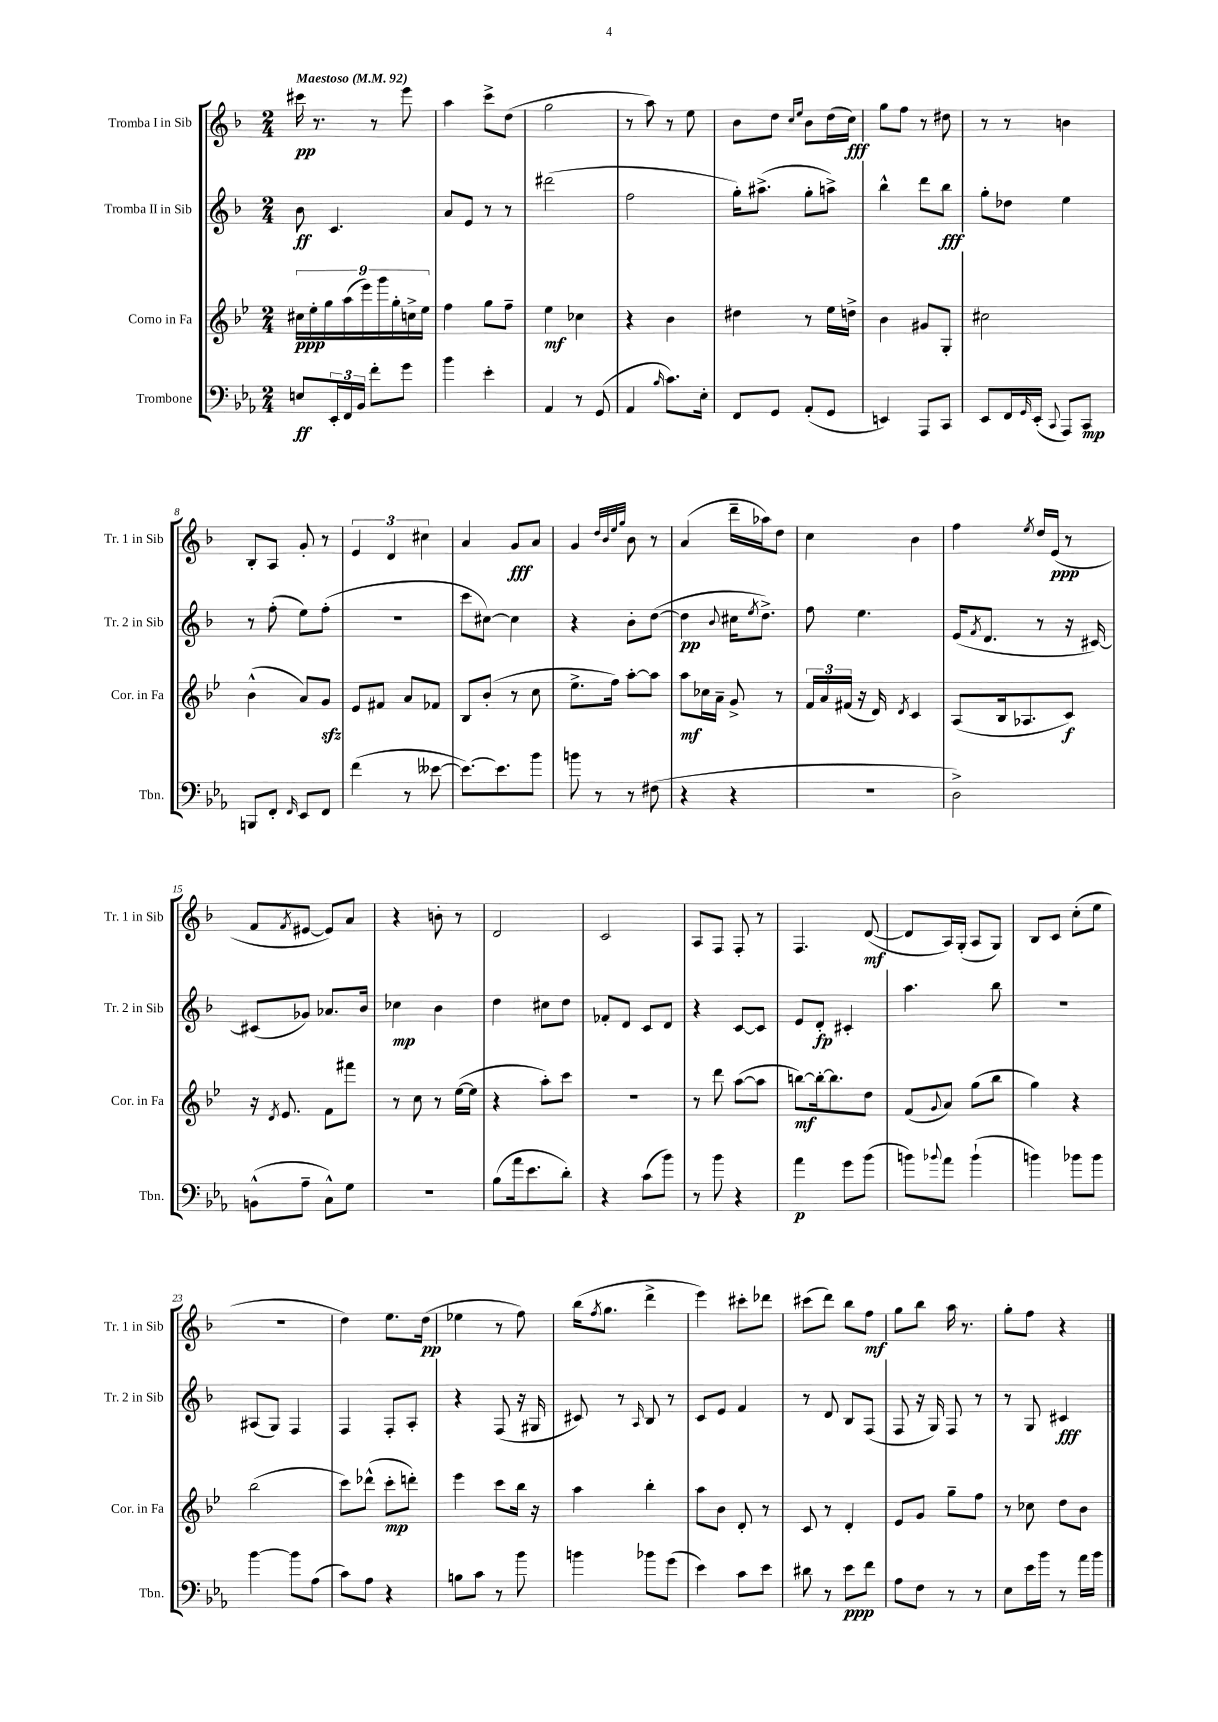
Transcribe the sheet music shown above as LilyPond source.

<<
\new StaffGroup <<
\new Staff = "s0" \with { instrumentName = "Tromba I in Sib" shortInstrumentName = "Tr. 1 in Sib" } {
    \clef treble \key f \major \numericTimeSignature \time 2/4 \tempo "Maestoso" 4 = 92
    cis'''16\pp r8. r8 e'''8 |
    a''4 c'''8-> d''8( |
    g''2 |
    r8 a''8) r8 e''8 |
    bes'8 d''8 \grace { c''16 e''16 } bes'8 d''16( c''16\fff) |
    g''8 f''8 r8 dis''8 |
    r8 r8 b'4 |
    bes8-. a8 g'8-. r8 |
    \tuplet 3/2 { e'4 d'4 cis''4 } |
    a'4 g'8\fff a'8 |
    g'4 \grace { d''32 bes'32 e''32 g''32 } bes'8 r8 |
    a'4( d'''16-- aes''16) d''8 |
    c''4 bes'4 |
    f''4 \acciaccatura { e''8 } d''16 e'16\ppp( r8 |
    f'8 \acciaccatura { f'8 } eis'8~ eis'8) a'8 |
    r4 b'8-. r8 |
    d'2 |
    c'2 |
    a8 f8 f8-. r8 |
    f4. d'8~\mf( |
    d'8 a16) g16-.( a8 g8) |
    bes8 c'8 c''8-.( e''8 |
    R2 |
    d''4) e''8. d''16\pp( |
    ees''4 r8 f''8) |
    bes''16( \acciaccatura { f''8 } g''8. d'''4-> |
    e'''4) cis'''8-. des'''8 |
    cis'''8( d'''8) bes''8 f''8\mf |
    g''8 bes''8 a''16 r8. |
    g''8-. f''8 r4 \bar "|." |
}
\new Staff = "s1" \with { instrumentName = "Tromba II in Sib" shortInstrumentName = "Tr. 2 in Sib" } {
    \clef treble \key f \major \numericTimeSignature \time 2/4
    bes'8\ff c'4. |
    a'8 e'8 r8 r8 |
    dis'''2( |
    f''2 |
    g''16-.) ais''8.->( g''8-. a''8->) |
    bes''4-^ d'''8 bes''8\fff |
    g''8-. des''8 e''4 |
    r8 f''8-.( e''8) f''8-.( |
    r2 |
    c'''8 cis''8~) cis''4 |
    r4 bes'8-. d''8~( |
    d''4\pp \appoggiatura { bes'8 } cis''16 \acciaccatura { e''8 } d''8.->) |
    f''8 e''4. |
    e'16( \acciaccatura { f'8 } d'8. r8 r16 cis'16~) |
    cis'8( ges'8) aes'8. bes'16 |
    ces''4\mp bes'4 |
    d''4 cis''8 d''8 |
    fes'8-. d'8 c'8 d'8 |
    r4 c'8~ c'8 |
    e'8 d'8-.\fp cis'4-. |
    a''4. bes''8 |
    R2 |
    ais8( g8) f4 |
    f4 f8-. a8-. |
    r4 f8( r16 gis16 |
    cis'8) r8 \grace { a16 } bes8 r8 |
    c'8 e'8 f'4 |
    r8 d'8 bes8 f8( |
    f8 r16 g16) f8 r8 |
    r8 g8 cis'4\fff \bar "|." |
}
\new Staff = "s2" \with { instrumentName = "Corno in Fa" shortInstrumentName = "Cor. in Fa" } {
    \clef treble \key bes \major \numericTimeSignature \time 2/4
    \tuplet 9/8 { cis''16\ppp ees''16-. g''16 a''16( ees'''16) g'''16 g''16-. c''16-> ees''16 } |
    f''4 g''8 f''8-- |
    ees''4\mf ces''4 |
    r4 bes'4 |
    dis''4 r8 ees''16 d''16-> |
    bes'4 gis'8 g8-. |
    cis''2 |
    bes'4-^( a'8) g'8\sfz |
    ees'8 fis'8 a'8 fes'8 |
    bes8 bes'8-.( r8 c''8 |
    ees''8.-> f''16) a''8~-. a''8 |
    a''8\mf ces''16 a'16-- g'8-> r8 |
    \tuplet 3/2 { f'16 a'16 fis'16( } r16 d'16) \acciaccatura { d'8 } c'4 |
    a8( bes16 aes8. c'8\f) |
    r16 \acciaccatura { d'8 } ees'8. f'8 fis'''8 |
    r8 c''8 r8 ees''16~( ees''16 |
    r4 a''8-.) c'''8 |
    R2 |
    r8 d'''8 a''8~( a''8 |
    b''8~\mf) b''16~-. b''8. d''8 |
    f'8( \appoggiatura { g'8 } a'8) g''8( bes''8 |
    g''4) r4 |
    bes''2( |
    c'''8) des'''8-^( c'''8-.\mp d'''8-.) |
    ees'''4 c'''8 bes''16 r16 |
    a''4 bes''4-. |
    a''8 bes'8 d'8-. r8 |
    c'8 r8 d'4-. |
    ees'8 g'8 g''8-- f''8 |
    r8 ces''8 d''8 bes'8 \bar "|." |
}
\new Staff = "s3" \with { instrumentName = "Trombone" shortInstrumentName = "Tbn." } {
    \clef bass \key ees \major \numericTimeSignature \time 2/4
    e8\ff \tuplet 3/2 { ees,16-. f,16 bes,16 } f'8-. g'8 |
    bes'4 ees'4-. |
    aes,4 r8 g,8( |
    aes,4 \grace { bes16 } c'8.) ees16-. |
    f,8 g,8 aes,8-.( g,8 |
    e,4) aes,,8 c,8 |
    ees,8 f,16 \grace { g,16 } ees,16-.( \appoggiatura { c,8 } aes,,8) c,8\mp |
    b,,8 f,8-. \grace { f,16 } ees,8 f,8 |
    f'4( r8 eeses'8~ |
    eeses'8.~) eeses'8. bes'8 |
    b'8 r8 r8 fis8( |
    r4 r4 |
    r2 |
    d2->) |
    b,8-^( aes8-- c8-^) g8 |
    R2 |
    bes8( aes'16 ees'8. d'8-.) |
    r4 c'8( bes'8) |
    r8 bes'8 r4 |
    aes'4\p g'8 bes'8( |
    b'8) \appoggiatura { bes'8 } aes'8 bes'4-!( |
    b'4) bes'8 bes'8 |
    bes'4~ bes'8 aes8( |
    c'8) aes8 r4 |
    b8 c'8 r8 bes'8 |
    b'4 bes'8 g'8( |
    ees'4) c'8 ees'8 |
    dis'8 r8 ees'8\ppp f'8 |
    aes8 f8 r8 r8 |
    ees8 ees'16 bes'16 r8 aes'16 bes'16 \bar "|." |
}
>>
>>
